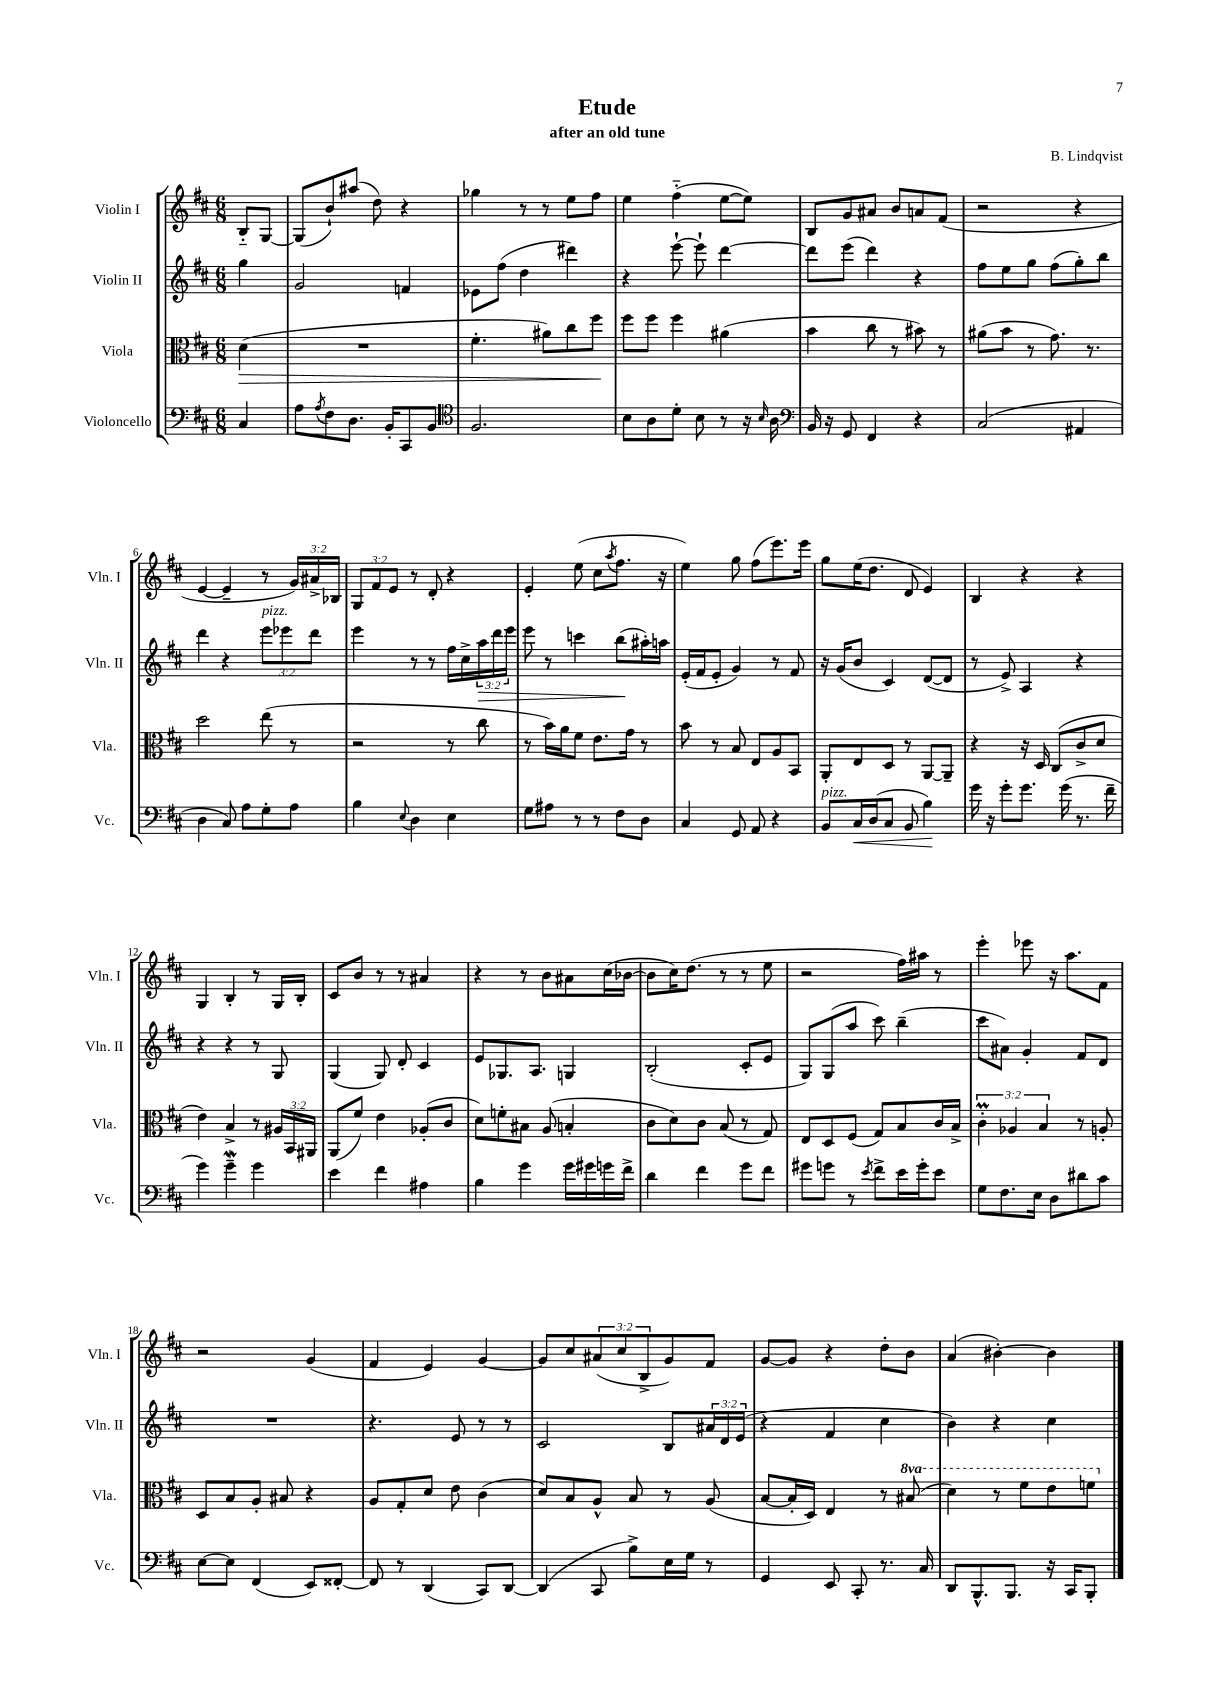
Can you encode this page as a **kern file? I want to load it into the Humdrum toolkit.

**kern	**dynam	**kern	**dynam	**kern	**dynam	**kern
*part4	*part4	*part3	*part3	*part2	*part2	*part1
*staff4	*staff4	*staff3	*staff3	*staff2	*staff2	*staff1
*I"Violoncello	*	*I"Viola	*	*I"Violin II	*	*I"Violin I
*I'Vc.	*	*I'Vla.	*	*I'Vln. II	*	*I'Vln. I
*clefF4	*	*clefC3	*	*clefG2	*	*clefG2
*k[f#c#]	*	*k[f#c#]	*	*k[f#c#]	*	*k[f#c#]
*M6/8	*	*M6/8	*	*M6/8	*	*M6/8
=	=	=	=	=	=	=
!	!	!	!LO:HP:b	!	!	!
4C#/	.	(4d\	>	4gg\	.	8B/L
.	.	.	.	.	.	[8G/J
=1	=1	=1	=1	=1	=1	=1
8A\L	.	2.r	.	2g/	.	(8G/L]
8qA/	.	.	.	.	.	.
8F#\	.	.	.	.	.	8b`/)
8.D\J	.	.	.	.	.	(8aa#X/J
.	.	.	.	.	.	8dd\)
16BB'/KL	.	.	.	.	.	.
8CC#/	.	.	.	4fn/	.	4r
8BB/J	.	.	.	.	.	.
=2	=2	=2	=2	=2	=2	=2
*clefC4	*	*	*	*	*	*
2.F#/	.	4.f#'\	.	8e-X\L	.	4gg-X\
.	.	.	.	(8ff#\J	.	.
.	.	.	.	4dd\	.	8r
.	.	8a#X\L)	.	.	.	8r
.	.	8cc#\	.	4ddd#X\)	.	8ee\L
.	.	8ff#\J	.	.	.	8ff#\J
.	.	.	]	.	.	.
=3	=3	=3	=3	=3	=3	=3
8B\L	.	8ff#\L	.	4r	.	4ee\
8A\	.	8ff#\J	.	.	.	.
8d'\J	.	4ff#\	.	[8eee`\	.	(4ff#\
8B\	.	.	.	8eee`\]	.	.
8r	.	(4a#X\	.	[4ddd\	.	[8ee\L
16r	.	.	.	.	.	8ee\J])
16qqB/	.	.	.	.	.	.
16A\	.	.	.	.	.	.
=4	=4	=4	=4	=4	=4	=4
*clefF4	*	*	*	*	*	*
16BB/	.	4b\	.	8ddd\L]	.	8B/L
16r	.	.	.	.	.	.
8GG/	.	.	.	(8eee\J	.	8g/
4FF#/	.	8cc#\	.	4ddd\)	.	8a#X/J
.	.	8r	.	.	.	8b/L
4r	.	8b#X\)	.	4r	.	8an/
.	.	8r	.	.	.	(8f#/J
=5	=5	=5	=5	=5	=5	=5
(2C#/	.	(8a#X\L	.	8ff#\L	.	2r
.	.	8b\J	.	8ee\	.	.
.	.	8r	.	8gg\J	.	.
.	.	8.g\)	.	(8ff#\L	.	.
4AA#X/	.	.	.	8gg'\)	.	4r
.	.	8.r	.	.	.	.
.	.	.	.	8bb\J	.	.
!!LO:LB:g=z
=6	=6	=6	=6	=6	=6	=6
4D\	.	2dd\	.	4ddd\	.	[4e/
8C#/)	.	.	.	4r	.	4e~/]
8A\L	.	.	.	.	.	.
!	!	!	!	!LO:TX:a:i:t=pizz.	!	!
8G'\	.	(8ee\	.	12eee\L	.	8r
.	.	.	.	12eee-X\	.	.
8A\J	.	8r	.	.	.	24g/LL)
.	.	.	.	12ddd\J	.	24a#X^/
.	.	.	.	.	.	24B-X/JJ
=7	=7	=7	=7	=7	=7	=7
4B\	.	2r	.	4eee\	.	12G/L
.	.	.	.	.	.	12f#/
.	.	.	.	.	.	12e/J
8qqE/	.	.	.	.	.	.
4D\	.	.	.	8r	.	8r
.	.	.	.	8r	.	8d'/
4E\	.	8r	.	16ff#\LL	.	4r
.	.	.	.	16cc#^\	.	.
!	!	!	!	!	!LO:HP:b	!
.	.	8cc#\	.	24aa\	>	.
.	.	.	.	24ddd\	.	.
.	.	.	.	24eee\JJ	.	.
=8	=8	=8	=8	=8	=8	=8
8G\L	.	8r	.	8eee\	.	4e'/
8A#X\J	.	16b\LL)	.	8r	.	.
.	.	16a\J	.	.	.	.
8r	.	8f#\J	.	4cccn\	.	(8ee\
8r	.	8.e\L	.	.	.	8cc#\L
.	.	.	.	.	.	8qaa/
8F#\L	.	.	.	(8bb\L	.	8.ff#\J
.	.	16g\Jk	.	.	.	.
8D\J	.	8r	.	16aa#X'\L)	]	.
.	.	.	.	16aan\JJ	.	16r
=9	=9	=9	=9	=9	=9	=9
4C#/	.	8b\	.	(16e'/LL	.	4ee\)
.	.	.	.	16f#/J	.	.
.	.	8r	.	8e'/J	.	.
8GG/	.	8B/	.	4g/)	.	8gg\
8AA/	.	8E/L	.	.	.	(8ff#\L
4r	.	8A/	.	8r	.	8.eee\)
.	.	8BB/J	.	8f#/	.	.
.	.	.	.	.	.	16eee\Jk
=10	=10	=10	=10	=10	=10	=10
!LO:TX:a:i:t=pizz.	!	!	!	!	!	!
8BB/L	.	8AA'/L	.	16r	.	8gg\L
.	.	.	.	(16g/KL	.	.
!	!LO:HP:b	!	!	!	!	!
16C#/L	<	8E/	.	8b/J	.	(16ee\K
(16D/J	.	.	.	.	.	8.dd\J
8C#/J	.	8D/J	.	4c#/)	.	.
8BB/	.	8r	.	.	.	8d/
4B\)	.	[8AA/L	.	([8d/L	.	4e/)
.	.	8AA~/J]	.	8d/J]	.	.
.	[	.	.	.	.	.
=11	=11	=11	=11	=11	=11	=11
16g\	.	4r	.	8r	.	4B/
16r	.	.	.	.	.	.
8g'\L	.	.	.	8e^/)	.	.
8.g\J	.	16r	.	4A/	.	4r
.	.	16D/	.	.	.	.
.	.	(8C#/L	.	.	.	.
(16g\	.	.	.	.	.	.
8.r	.	8c#^/	.	4r	.	4r
.	.	8d/J	.	.	.	.
16f#~\	.	.	.	.	.	.
!!LO:LB:g=z
=12	=12	=12	=12	=12	=12	=12
4g\)	.	4e\)	.	4r	.	4G/
4gw~\	.	4B^/	.	4r	.	4B'/
4g\	.	8r	.	8r	.	8r
.	.	24A#X/LL	.	8G/	.	16G/LL
.	.	24BB/	.	.	.	.
.	.	.	.	.	.	16B'/JJ
.	.	24AA#X/JJ	.	.	.	.
=13	=13	=13	=13	=13	=13	=13
4e\	.	(8AA/L	.	(4G/	.	8c#/L
.	.	8f#/J)	.	.	.	8b/J
4f#\	.	4e\	.	8G/)	.	8r
.	.	.	.	8d'/	.	8r
4A#X\	.	(8A-X'/L	.	4c#/	.	4a#X/
.	.	8c#/J	.	.	.	.
=14	=14	=14	=14	=14	=14	=14
4B\	.	8d\L)	.	8e/L	.	4r
.	.	8fn'\	.	8.G-X/	.	.
4g\	.	8B#X\J	.	.	.	8r
.	.	.	.	8.A/J	.	.
.	.	(8A/	.	.	.	8b\L
16g\LL	.	4Bn'/	.	4Gn/	.	8a#X\
16g#X\	.	.	.	.	.	.
16gn\	.	.	.	.	.	(16cc#\L
16f#^\JJ	.	.	.	.	.	[16b-X\JJ
=15	=15	=15	=15	=15	=15	=15
4d\	.	8c#\L	.	(2B'/	.	8b-\L]
.	.	8d\)	.	.	.	16cc#\K)
.	.	.	.	.	.	(8.dd\J
4f#\	.	8c#\J	.	.	.	.
.	.	(8B/	.	.	.	8r
8g\L	.	8r	.	8c#'/L	.	8r
8f#\J	.	8G/)	.	8e/J	.	8ee\
=16	=16	=16	=16	=16	=16	=16
8g#X\L	.	8E/L	.	8G/L)	.	2r
8gn\J	.	8D/	.	(8G/	.	.
8r	.	(8F#/J	.	8aa/J	.	.
8qe/	.	.	.	.	.	.
8f#^\L	.	8G/L)	.	8ccc#\)	.	.
16e\L	.	8B/	.	(4bb~\	.	16ff#\LL)
16g'\J	.	.	.	.	.	16aa#X\JJ
8e\J	.	16c#/L	.	.	.	8r
.	.	16B^/JJ	.	.	.	.
=17	=17	=17	=17	=17	=17	=17
8G\L	.	6c#m'\	.	8ccc#\L	.	4eee'\
8.F#\	.	.	.	8a#X\J)	.	.
.	.	6A-X/	.	.	.	.
.	.	.	.	4g'/	.	8eee-X\
16E\Jk	.	.	.	.	.	.
.	.	6B/	.	.	.	.
8D\L	.	.	.	.	.	16r
.	.	.	.	.	.	8.aa\L
8d#X\	.	8r	.	8f#/L	.	.
8c#\J	.	8An'/	.	8d/J	.	8f#\J
!!LO:LB:g=z
=18	=18	=18	=18	=18	=18	=18
[8E\L	.	8D/L	.	2.r	.	2r
8E\J]	.	8B/	.	.	.	.
(4FF#/	.	8A'/J	.	.	.	.
.	.	8B#X/	.	.	.	.
8EE/L)	.	4r	.	.	.	(4g/
[8FF##X'/J	.	.	.	.	.	.
=19	=19	=19	=19	=19	=19	=19
8FF##/]	.	8A/L	.	4.r	.	4f#/
8r	.	8G'/	.	.	.	.
(4DD/	.	8d/J	.	.	.	4e/)
.	.	8e\	.	8e/	.	.
8CC#/L)	.	(4c#\	.	8r	.	[4g/
[8DD/J	.	.	.	8r	.	.
=20	=20	=20	=20	=20	=20	=20
(4DD/]	.	8d/L)	.	2c#/	.	8g/L]
.	.	8B/	.	.	.	8cc#/
8CC#/	.	8A^^/J	.	.	.	(12a#X/
.	.	.	.	.	.	12cc#/
8B^\L)	.	8B/	.	.	.	.
.	.	.	.	.	.	12B^/
16E\L	.	8r	.	8B/L	.	8g/)
16G\JJ	.	.	.	.	.	.
8r	.	(8A/	.	24a#X/L	.	8f#/J
.	.	.	.	24d/	.	.
.	.	.	.	(24e/JJ	.	.
=21	=21	=21	=21	=21	=21	=21
4GG/	.	[8B/L	.	4r	.	[8g/L
.	.	16B'/L]	.	.	.	8g/J]
.	.	16D/JJ)	.	.	.	.
8EE/	.	4E/	.	4f#/	.	4r
8CC#'/	.	.	.	.	.	.
8.r	.	8r	.	4cc#\	.	8dd'\L
*	*	*8va	*	*	*	*
.	.	(8b#X/	.	.	.	8b\J
16C#/	.	.	.	.	.	.
=22	=22	=22	=22	=22	=22	=22
8DD/L	.	4dd\)	.	4b\)	.	(4a/
8.BBB^^/	.	.	.	.	.	.
.	.	8r	.	4r	.	[4b#X'\)
8.BBB/J	.	.	.	.	.	.
.	.	8ff#\L	.	.	.	.
16r	.	8ee\	.	4cc#\	.	4b#\]
16CC#/KL	.	.	.	.	.	.
8BBB'/J	.	8ffn\J	.	.	.	.
*	*	*X8va	*	*	*	*
==	==	==	==	==	==	==
*-	*-	*-	*-	*-	*-	*-
